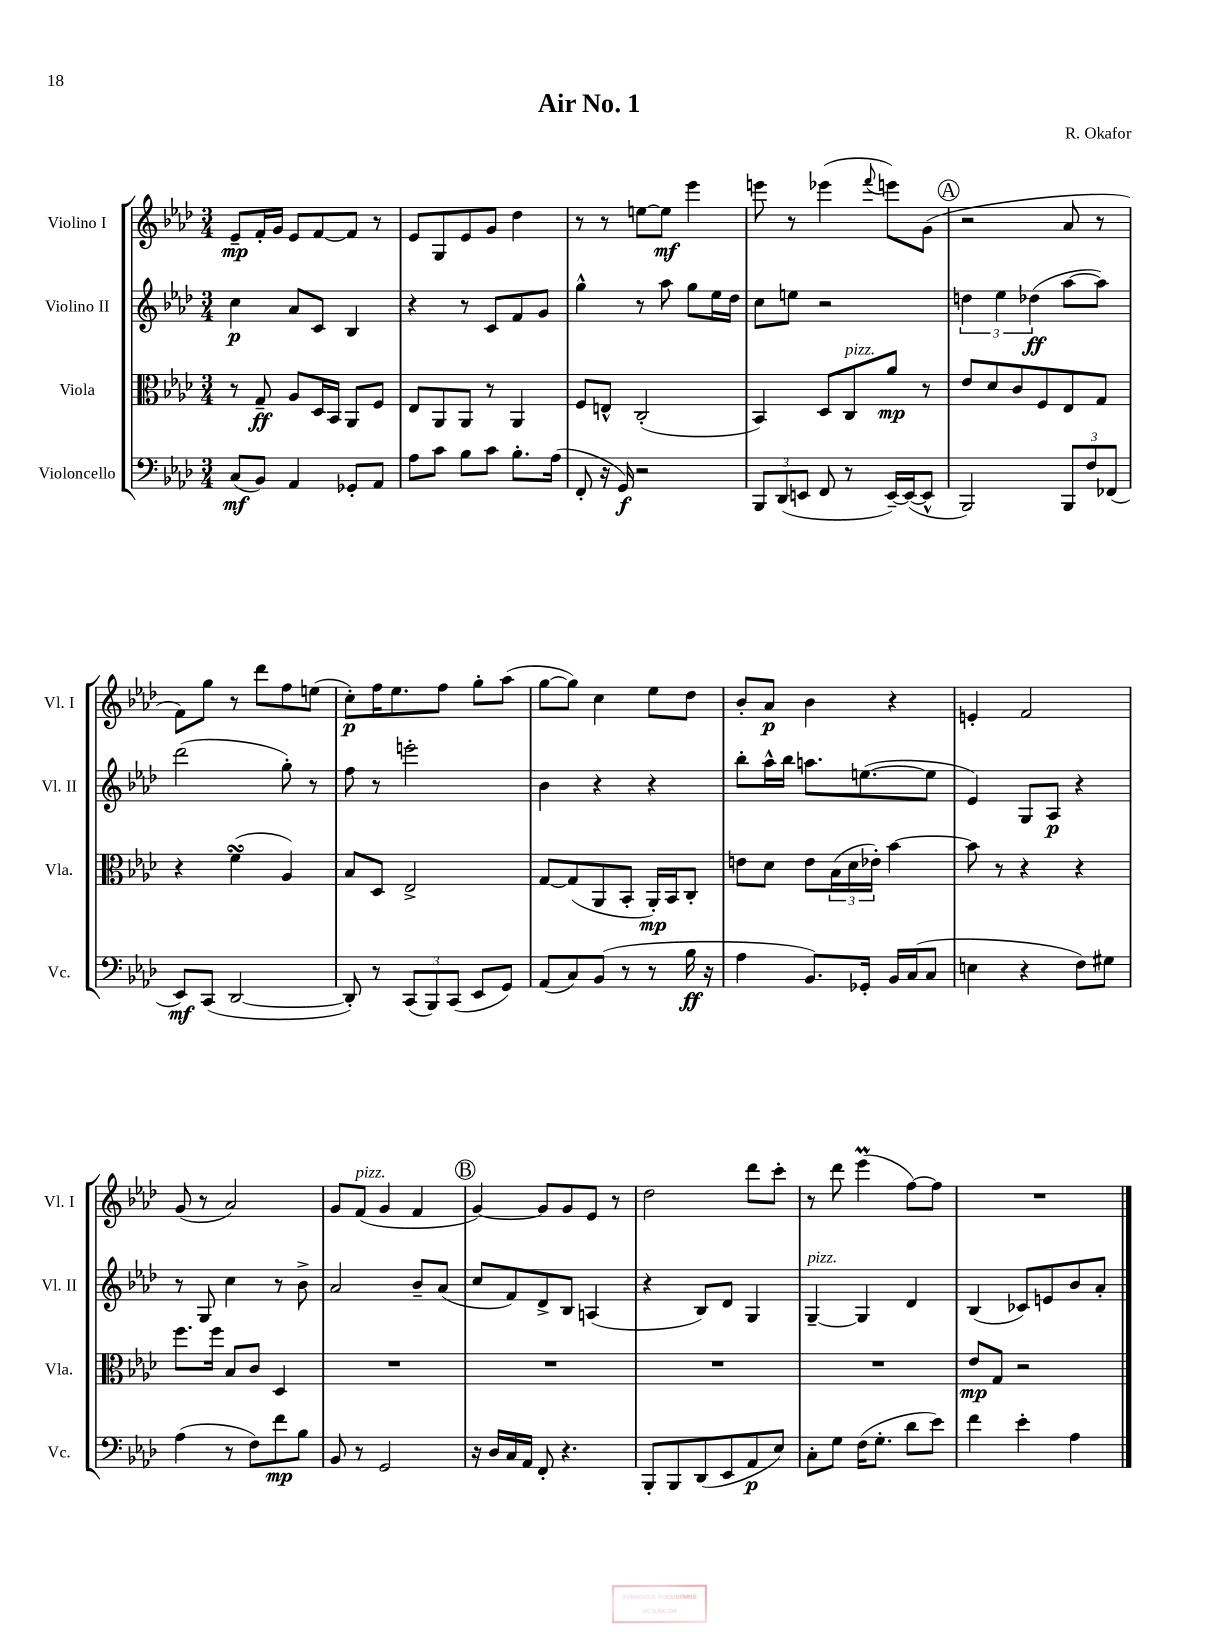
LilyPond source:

\header { title = "Air No. 1" composer = "R. Okafor" }
<<
\new StaffGroup <<
\new Staff = "s0" \with { instrumentName = "Violino I" shortInstrumentName = "Vl. I" } {
    \clef treble \key aes \major \numericTimeSignature \time 3/4
    ees'8--\mp f'16-. g'16 ees'8 f'8~ f'8 r8 |
    ees'8 g8 ees'8 g'8 des''4 |
    r8 r8 e''8~ e''8\mf ees'''4 |
    e'''8 r8 ees'''4( \appoggiatura { f'''8 } e'''8) g'8( |
    \mark \markup { \circle "A" } r2 aes'8 r8 |
    f'8) g''8 r8 des'''8 f''8 e''8( |
    c''8-.\p) f''16 ees''8. f''8 g''8-. aes''8( |
    g''8~ g''8) c''4 ees''8 des''8 |
    bes'8-. aes'8\p bes'4 r4 |
    e'4-. f'2 |
    g'8( r8 aes'2) |
    g'8 f'8^\markup { \italic "pizz." }( g'4 f'4 |
    \mark \markup { \circle "B" } g'4~) g'8 g'8 ees'8 r8 |
    des''2 des'''8 c'''8-. |
    r8 des'''8 ees'''4\prall( f''8~) f''8 |
    R2. \bar "|." |
}
\new Staff = "s1" \with { instrumentName = "Violino II" shortInstrumentName = "Vl. II" } {
    \clef treble \key aes \major \numericTimeSignature \time 3/4
    c''4\p aes'8 c'8 bes4 |
    r4 r8 c'8 f'8 g'8 |
    g''4-^ r8 aes''8 g''8 ees''16 des''16 |
    c''8 e''8 r2 |
    \mark \markup { \circle "A" } \tuplet 3/2 { d''4 ees''4 des''4\ff( } aes''8~ aes''8) |
    des'''2( g''8-.) r8 |
    f''8 r8 e'''2-. |
    bes'4 r4 r4 |
    bes''8-. aes''16-^ bes''16 a''8. e''8.~( e''8 |
    ees'4) g8 aes8\p r4 |
    r8 g8 c''4 r8 bes'8-> |
    aes'2 bes'8-- aes'8( |
    \mark \markup { \circle "B" } c''8 f'8) des'8-> bes8 a4( |
    r4 bes8) des'8 g4 |
    g4~--^\markup { \italic "pizz." } g4 des'4 |
    bes4( ces'8) e'8 bes'8 aes'8-. \bar "|." |
}
\new Staff = "s2" \with { instrumentName = "Viola" shortInstrumentName = "Vla." } {
    \clef alto \key aes \major \numericTimeSignature \time 3/4
    r8 g8--\ff aes8 des16 bes,16 aes,8 f8 |
    ees8 aes,8 aes,8 r8 aes,4 |
    f8 e8-^ c2-.( |
    bes,4) des8 c8^\markup { \italic "pizz." } aes'8\mp r8 |
    \mark \markup { \circle "A" } ees'8 des'8 c'8 f8 ees8 g8 |
    r4 f'4\turn( aes4) |
    bes8 des8 ees2-> |
    g8~ g8( aes,8 bes,8-. aes,16-.\mp) bes,16 c8-. |
    e'8 des'8 e'8 \tuplet 3/2 { bes16( des'16 ees'16-.) } bes'4~ |
    bes'8 r8 r4 r4 |
    f''8. f''16 bes8 c'8 des4 |
    R2. |
    \mark \markup { \circle "B" } R2. |
    R2. |
    R2. |
    ees'8\mp g8 r2 \bar "|." |
}
\new Staff = "s3" \with { instrumentName = "Violoncello" shortInstrumentName = "Vc." } {
    \clef bass \key aes \major \numericTimeSignature \time 3/4
    c8\mf( bes,8) aes,4 ges,8-. aes,8 |
    aes8 c'8 bes8 c'8 bes8.-. aes16( |
    f,8-. r16 g,16\f) r2 |
    \tuplet 3/2 { bes,,8 des,8( e,8 } f,8 r8 e,16~--) e,16~( e,8-^ |
    \mark \markup { \circle "A" } bes,,2) \tuplet 3/2 { bes,,8 f8 fes,8( } |
    ees,8\mf) c,8( des,2~ |
    des,8-.) r8 \tuplet 3/2 { c,8( bes,,8) c,8( } ees,8 g,8) |
    aes,8( c8) bes,8( r8 r8 bes16\ff r16 |
    aes4 bes,8.) ges,16-. bes,16 c16( c8 |
    e4 r4 f8) gis8 |
    aes4( r8 f8) f'8\mp bes8 |
    bes,8 r8 g,2 |
    \mark \markup { \circle "B" } r16 des16 c16 aes,16 f,8-. r4. |
    bes,,8-. bes,,8 des,8( ees,8 aes,8\p ees8) |
    c8-. g8 f16( g8.-. des'8 ees'8) |
    f'4 ees'4-. aes4 \bar "|." |
}
>>
>>
\layout { \context { \Score \remove "Bar_number_engraver" } }
